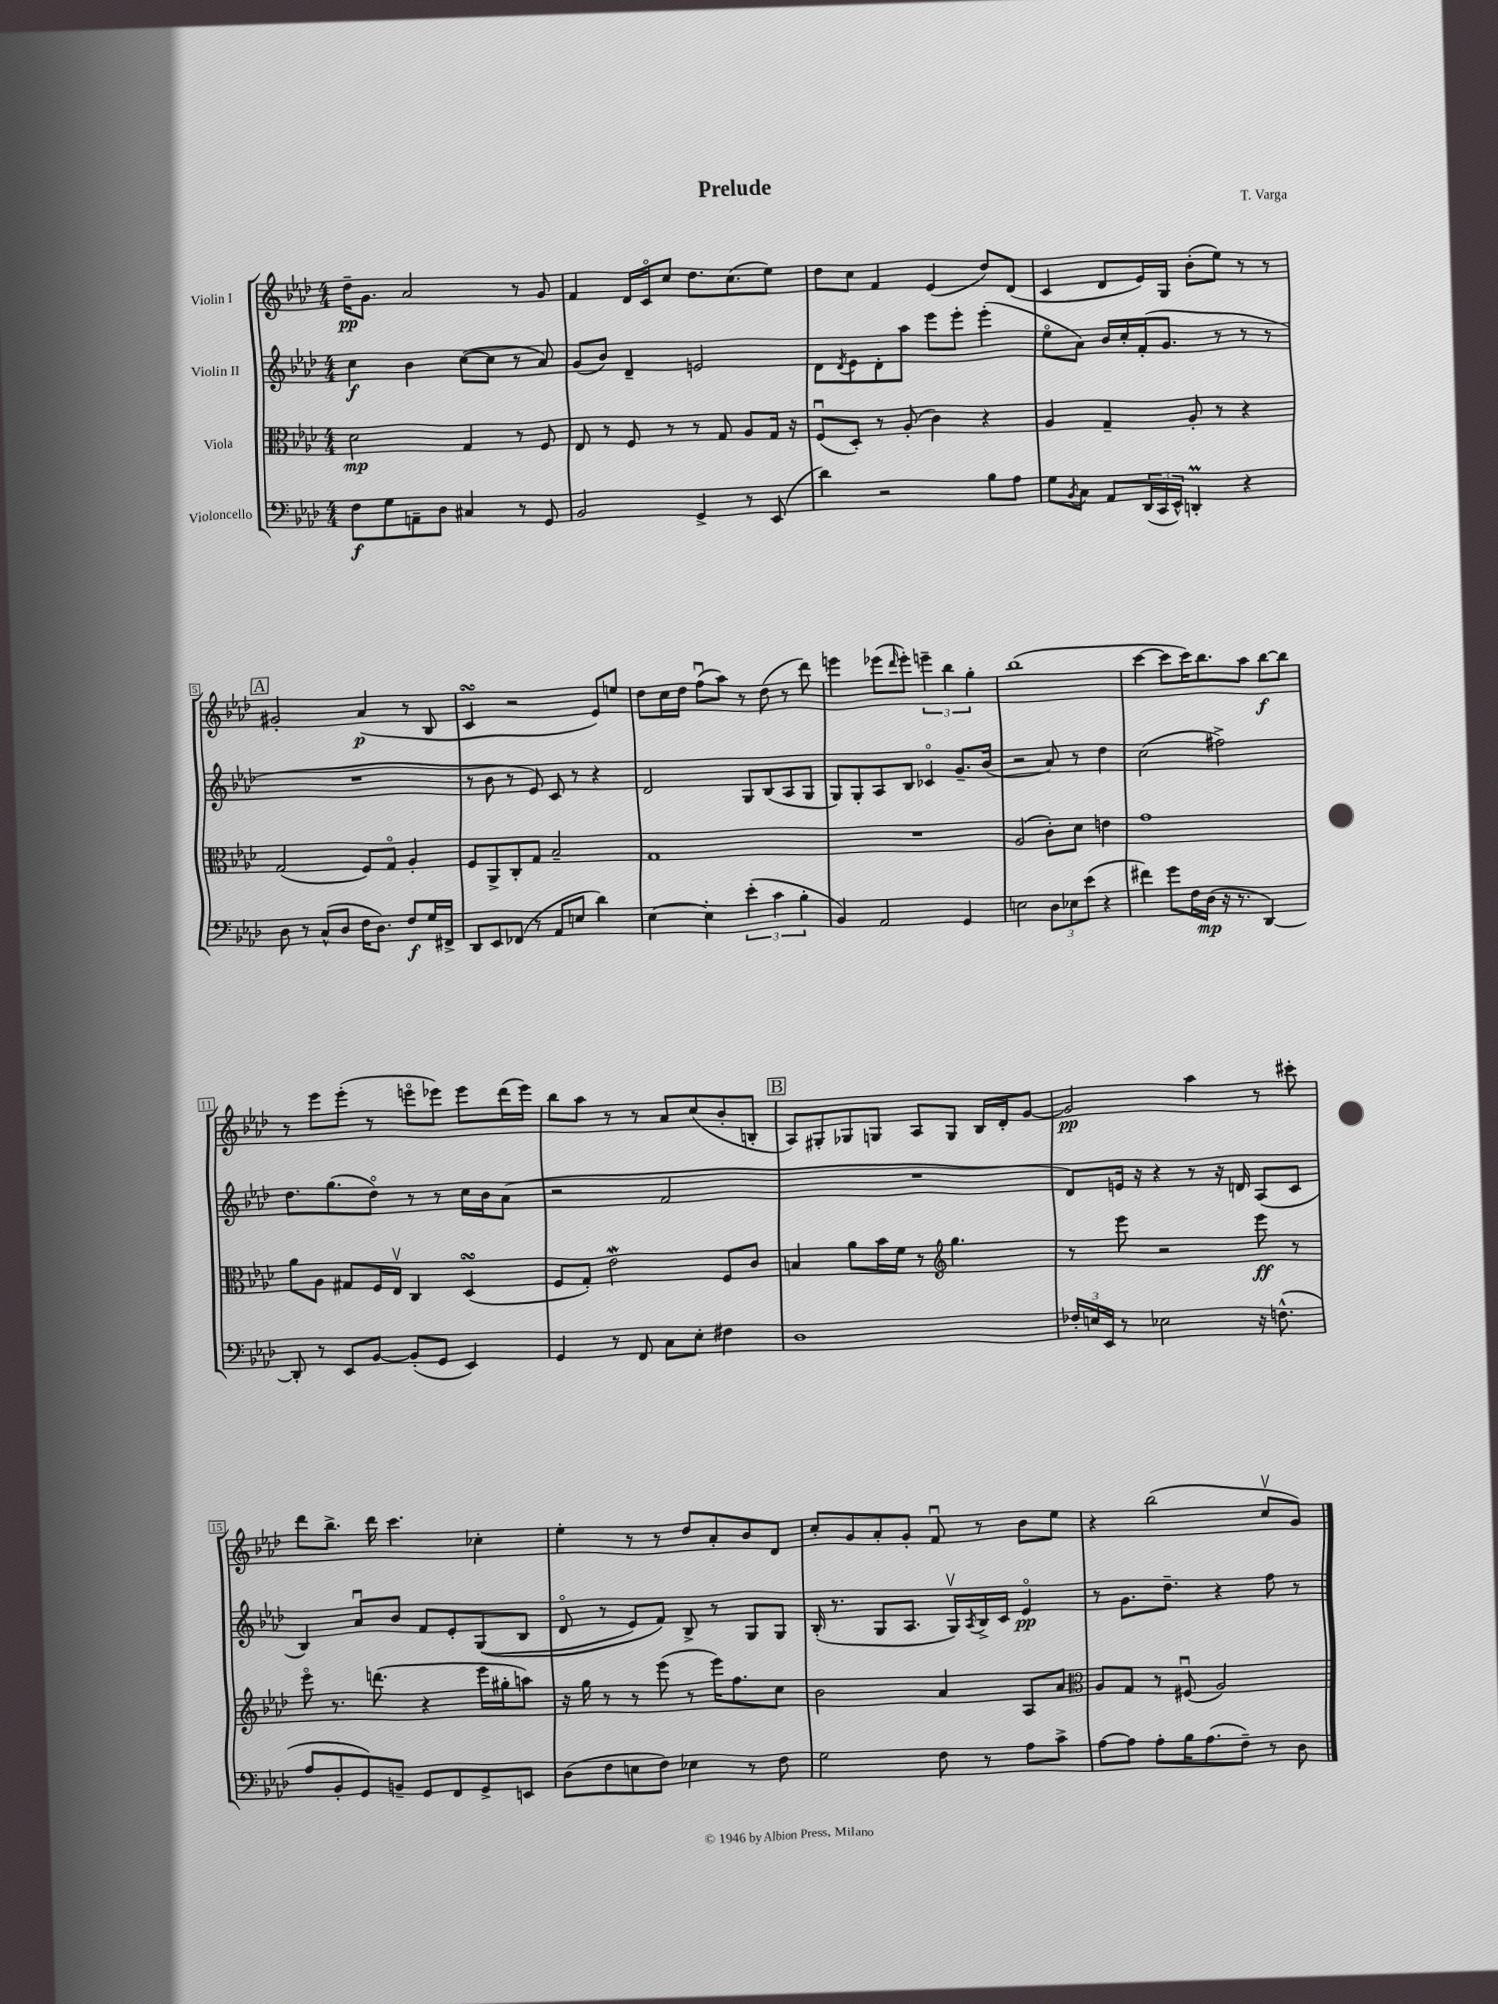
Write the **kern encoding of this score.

**kern	**kern	**kern	**kern
*staff4	*staff3	*staff2	*staff1
*clefF4	*clefC3	*clefG2	*clefG2
*k[b-e-a-d-]	*k[b-e-a-d-]	*k[b-e-a-d-]	*k[b-e-a-d-]
*M4/4	*M4/4	*M4/4	*M4/4
8F	2d-	4cc	16dd-~
.	.	.	8.g
8G	.	.	.
8AA~	.	4b-	2a-
8D-	.	.	.
4C#	4G	([8cc	.
.	.	8cc]	.
8r	8r	8r	8r
8GG	8F	8a-)	8g
=	=	=	=
2BB-	8E-	(8g	4f
.	8r	8b-)	.
.	8F	4d-~	16d-
.	.	.	16co
.	8r	.	8cc
4GG^	8r	2e	8.dd-
.	8G	.	.
.	.	.	(8.cc
8r	8A-	.	.
(8EE-	16G	.	8ee-)
.	16r	.	.
=	=	=	=
4d-)	(8Fu	8d-	8dd-
.	.	8qd-	.
.	8D-')	8e-	8cc
2r	8r	8d-'	4f
.	(8A-'	8aa-	.
.	4c)	8eee-	(4e-
.	.	8eee-'	.
8B-	4r	(4eee-'	8dd-)
8A-	.	.	(8d-
=	=	=	=
8G	4A-	8ee-o	4c
8qBB-	.	.	.
8C	.	8a-)	.
8AA-	4G~	16b-	8d-
.	.	16cc'	.
(24DD-	.	(16f'	16e-)
24CC	.	.	.
.	.	8.g	16G
24EE-^^)	.	.	.
4DD'	8A-'	.	(8b-'
.	8r	8r	8ee-)
4r	4r	8r	8r
.	.	8r	8r
=	=	=	=
8D-	(2G	1r	2g#'
8r	.	.	.
(8C^^	.	.	.
8D-	.	.	.
16F	8F)	.	(4a-
8.D-)	.	.	.
.	8Go	.	.
8F	4A-'	.	8r
16G	.	.	8B-
16FF#^	.	.	.
=	=	=	=
8DD-	8F	8r	4c
8EE-	8AA-^	8b-	.
(8FF-	8C'	8r	2r
8r	8G	8e-)	.
8AA-	2B-~	8c	.
8E	.	8r	.
4d-)	.	4r	8e-)
.	.	.	8ee
=	=	=	=
[4E-	1G	2d-	8dd-
.	.	.	16cc
.	.	.	16dd-
4E-']	.	.	(8ffu
.	.	.	8aa-)
(6e-'	.	8G	8r
.	.	(8B-	(8dd-
6c	.	.	.
.	.	8A-	8r
6B-'	.	.	.
.	.	8G	8ddd-)
=	=	=	=
4BB-)	1r	8G)	4eee
.	.	8G'	.
2AA-	.	8A-	(8eee-
.	.	.	16qqddd-
.	.	8B-	8eee-')
.	.	4c-o	6eee~
.	.	.	6bb-
4GG	.	8.g~	.
.	.	.	6gg'
.	.	(16b-	.
=	=	=	=
2E	(2A-	2r	(1bb-
12D-	8c')	8a-)	.
12E-	.	.	.
.	8d-	8r	.
(12e-	.	.	.
4r	4e	4dd-	.
=	=	=	=
4f#)	1g	(2cc	[4ccc
8g	.	.	8ccc]
16F	.	.	16ccc)
(16D-	.	.	8.bb-
16r	.	2ff#^)	.
8.r	.	.	.
.	.	.	8aa-
[4DD-)	.	.	[8bb-
.	.	.	8bb-]
=	=	=	=
8DD-']	8a-	8.dd-	8r
8r	8A-	.	8eee-
.	.	(8.gg	.
8EE-	8G#	.	(8eee-'
[8BB-	16F	8dd-o)	8r
.	16E-v	.	.
(8BB-']	4C	8r	8eeeo
8GG	.	8r	8eee-)
4EE-)	(4D-	16cc	8eee-
.	.	16b-	.
.	.	(8a-	(16ddd-
.	.	.	16eee-)
=	=	=	=
4GG	8F	2r	8bb-
.	8G')	.	8aa-
8r	2e-	.	8r
8FF	.	.	8r
8C	.	2f	8a-
8E-'	.	.	(8cc
4F#	8F	.	8b-'
.	8c	.	8B'
=	=	=	=
1D-	4B	1r	8A-)
.	.	.	8G#'
.	8a-	.	8G-
.	16b-	.	8G
.	16f	.	.
.	8r	.	8A-
*	*clefG2	*	*
.	4.gg	.	8G
.	.	.	16B-
.	.	.	16d-'
.	.	.	[8g
=	=	=	=
24F-'	8r	8d-)	2g]
24E	.	.	.
24EE-	.	.	.
8r	8eee-	16e	.
.	.	16r	.
2E-	2r	4r	.
.	.	8r	4aa-
.	.	16r	.
.	.	16d	.
16r	8eee-	(8A-	8r
(8.F^^	.	.	.
.	8r	8c	8ccc#'
=	=	=	=
8A-	8eee-o	4B-)	8ddd-
8BB-'	8.r	.	8.bb-^
8GG)	.	8a-u	.
.	(8.ddd	.	16ddd-
8BB~	.	8b-	4.ccc
8GG	4r	8f	.
8FF	.	8e-'	.
8GG^	16eee-	&((8G	4cc-'
.	16gg#'	.	.
8EE	8aa)	8B-	.
=	=	=	=
(8D-	16r	8d-o	4ee-'
.	16gg	.	.
8F	8r	8r	.
8E	8r	8e-)	8r
8F)	(8eee-	8f&)	8r
4E-	8r	8B-^	8dd-
.	16eee-)	8r	8a-'
.	8.ff	.	.
8r	.	8G	8b-
8F	8cc	8G	8d-
=	=	=	=
2G	2b-	(16B-'	8cc'
.	.	8.r	.
.	.	.	8g
.	.	8G	8a-'
.	.	8.A-	8g'
8F	4a-	.	8fu
.	.	16Gv)	.
.	.	8qA-	.
8r	.	16B-^	8r
.	.	16c	.
8A-	8A-	4e-o	8b-
8c^	8a-	.	8ee-
=	=	=	=
*	*clefC3	*	*
[8A-	8A-	8r	4r
8A-]	8G	8.g	.
8A-'	8r	.	(2bb-
.	.	8.dd-~	.
16B-	(8F#u	.	.
(8.A-	.	.	.
.	2A-)	4r	.
8F~)	.	.	.
8r	.	8ff	8ccv
8D-	.	8r	8g)
==	==	==	==
*-	*-	*-	*-
